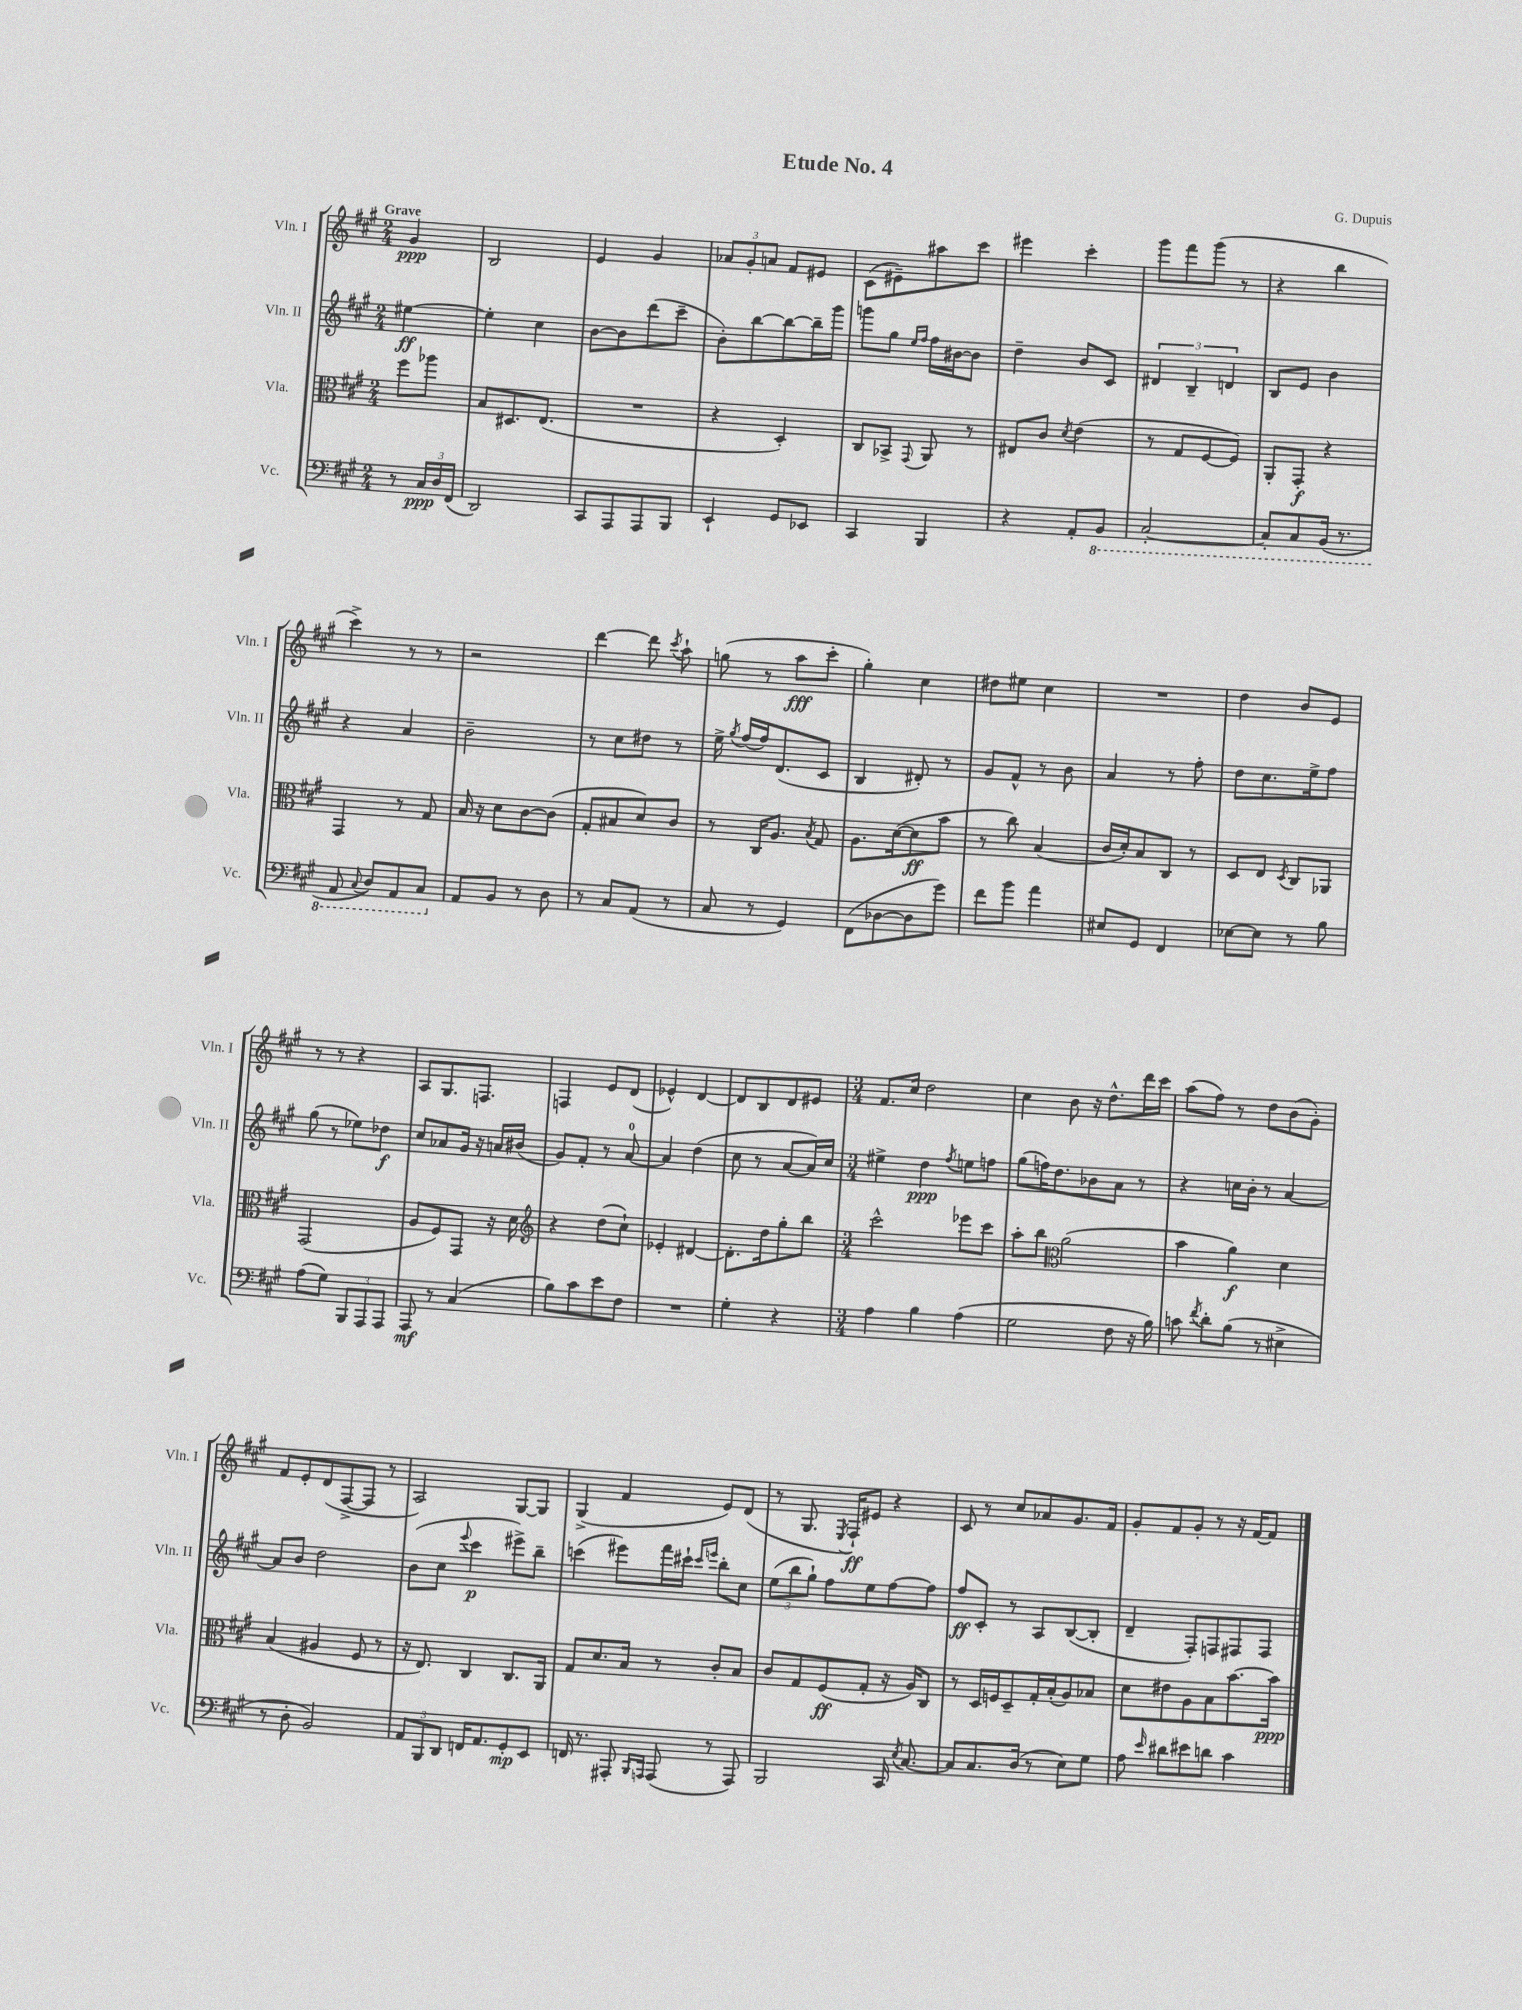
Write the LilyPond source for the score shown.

\header { title = "Etude No. 4" composer = "G. Dupuis" }
<<
\new StaffGroup <<
\new Staff = "s0" \with { instrumentName = "Vln. I" shortInstrumentName = "Vln. I" } {
    \clef treble \key a \major \numericTimeSignature \time 2/4 \partial 4 \tempo "Grave"
    \autoBeamOff gis'4\ppp |
    b2 |
    e'4 gis'4 |
    \tuplet 3/2 { aes'8[ gis'8-. a'8] } fis'8[ eis'8] |
    cis'8[( eis'8--) ais''8 cis'''8] |
    eis'''4 cis'''4-. |
    gis'''8[ fis'''8 gis'''8]( r8 |
    r4 b''4 |
    cis'''4->) r8 r8 |
    r2 |
    d'''4~ d'''8 \acciaccatura { cis'''8 } a''8-! |
    g''8( r8 a''8[\fff cis'''8]-. |
    gis''4-.) cis''4 |
    dis''8[ eis''8] cis''4 |
    R2 |
    d''4 b'8[ e'8] |
    r8 r8 r4 |
    a8[ gis8. f8.] |
    f4 e'8[ d'8]( |
    ees'4-^) d'4~ |
    d'8[ b8 d'8 eis'8] |
    \numericTimeSignature \time 3/4 fis'8.[ cis''16] d''2 |
    cis''4 b'8 r16 d''8.[-^ d'''16 cis'''16] |
    a''8[( fis''8]) r8 d''8[ b'8( gis'8]-.) |
    fis'8[ e'8-. d'8( fis8~-> fis8] r8 |
    a2) gis8[~ gis8] |
    gis4->( fis'4 e'8[) d'8]( |
    r8 gis8. \acciaccatura { e8 } fis16[-!\ff) eis'8] r4 |
    cis'8 r8 cis''8[ aes'8 gis'8. fis'16] |
    gis'8[-. fis'8 gis'8]-. r8 r16 fis'16[~ fis'8] \bar "|." |
}
\new Staff = "s1" \with { instrumentName = "Vln. II" shortInstrumentName = "Vln. II" } {
    \clef treble \key a \major \numericTimeSignature \time 2/4 \partial 4
    \autoBeamOff eis''4~\ff |
    eis''4-. cis''4 |
    b'8[~ b'8 d'''8( cis'''8]-- |
    b'8[-.) b''8~ b''8~ b''16-- gis'''16] |
    g'''8[ gis''8] \grace { e''16[ fis''16] } fis''16[ bis'16~ bis'8] |
    d''4-- b'8[ cis'8] |
    \tuplet 3/2 { dis'4 b4-- d'4 } |
    b8[ e'8] b'4 |
    r4 a'4 |
    b'2-- |
    r8 cis''8[ dis''8] r8 |
    e''16-> \acciaccatura { gis''8 } fis''16[( fis''16) d'8.( cis'8] |
    b4 dis'8-.) r8 |
    gis'8[ fis'8]-^ r8 b'8 |
    a'4 r8 fis''8-. |
    d''8[ cis''8. e''16-> fis''8] |
    gis''8( r8 ees''8[) des''8]\f |
    cis''8[ aes'8 gis'16] r16 a'16[ bis'16]( |
    gis'8[) fis'8]-. r8 a'8-0~ |
    a'4 d''4( |
    cis''8 r8 a'8[~ a'16) cis''16] |
    \numericTimeSignature \time 3/4 eis''4-> d''4\ppp \acciaccatura { fis''8 } e''8[ f''8] |
    gis''8[( f''16) d''8. bes'8 a'8] r8 |
    r4 c''16[ b'16]-. r8 a'4~ |
    a'8[ b'8] d''2 |
    b'8[( cis''8] \appoggiatura { e'''8 } cis'''4\p eis'''8[->) b''8]-- |
    c'''4( eis'''8[) fis'''16 cis'''16]-! \grace { cis'''16[ e'''16] } b''8[-. cis''8] |
    \tuplet 3/2 { e''8[( b''8 gis''8]-!) } fis''8[ e''8 fis''8~ fis''8] |
    fis''8[\ff cis'8]-. r8 a8[ b8~( b8]-. |
    d'4-- fis8[-.) f8 fis8 fis8] \bar "|." |
}
\new Staff = "s2" \with { instrumentName = "Vla." shortInstrumentName = "Vla." } {
    \clef alto \key a \major \numericTimeSignature \time 2/4 \partial 4
    \autoBeamOff fis''8[ aes''8] |
    b8[ dis8. e8.]( |
    R2 |
    r4 d4-.) |
    cis8[ bes,8]-> \appoggiatura { gis,8 } a,8 r8 |
    eis8[ cis'8] \acciaccatura { d'8 } e'4( |
    r8 gis8[ fis8~ fis8]) |
    a,8[-. gis,8]-.\f r4 |
    gis,4 r8 gis8 |
    b16 r16 d'8[ cis'8~ cis'8]( |
    gis8[-. bis8 d'8) cis'8] |
    r8 cis16[ a8.] \acciaccatura { b8 } gis8 |
    a8.[ d'16~( d'8\ff b'8] |
    r8 cis''8) b4( |
    cis'16[ d'16-.) b8 cis8] r8 |
    d8[ e8] \acciaccatura { d8 } cis8[ aes,8] |
    gis,2( |
    a8[ fis8) gis,8] r16 d'16 |
    \clef treble r4 d''8[( cis''8]-!) |
    ees'4-. dis'4~ |
    dis'8.[-. d''16 gis''8-. b''8] |
    \numericTimeSignature \time 3/4 cis'''2-^ ees'''8[ cis'''8] |
    a''8[-. b''8] \clef alto a'2( |
    b'4 a'4\f) d'4 |
    b4( ais4 fis8 r8 |
    r16 e8.) cis4 cis8.[ a,16] |
    gis8[ d'8. b16] r8 cis'8[-. b8] |
    cis'8[ gis8 fis8\ff( gis8]-. r16 a16[) cis8] |
    r8 d16[ f16 d8-- gis16-. b16-.( a8) bes8] |
    d'8[ eis'8 a8 b8 b'8.~ b'16]\ppp \bar "|." |
}
\new Staff = "s3" \with { instrumentName = "Vc." shortInstrumentName = "Vc." } {
    \clef bass \key a \major \numericTimeSignature \time 2/4 \partial 4
    \autoBeamOff r8 \tuplet 3/2 { cis16[\ppp d16 fis,16]( } |
    d,2) |
    cis,8[ a,,8 a,,8 b,,8] |
    e,4-! gis,8[ ees,8] |
    cis,4 b,,4 |
    r4 a,8[-. \ottava #-1 b,,8] |
    cis,2~-. |
    cis,8[-. cis,8 b,,16]( r8. |
    a,,8 \appoggiatura { cis,8 } d,8[) a,,8 cis,8] \ottava #0 |
    a,8[ b,8] r8 d8 |
    r8 cis8[ a,8]( r8 |
    cis8 r8 gis,4) |
    fis,8[( des8~ des8 gis'8]) |
    fis'8[ b'8] a'4 |
    eis8[ gis,8] fis,4 |
    ees8[~ ees8] r8 b8 |
    a8[( gis8]) \tuplet 3/2 { b,,8[ a,,8 a,,8] } |
    a,,8\mf r8 cis4( |
    b8[) cis'8 e'8 fis8] |
    R2 |
    gis4-. r4 |
    \numericTimeSignature \time 3/4 a4 b4 a4( |
    gis2 fis8 r16 b16) |
    c'8 \acciaccatura { fis'8 } d'8[-. b8]( r8 eis4-> |
    r8 d8-. b,2) |
    \tuplet 3/2 { a,8[ b,,8 d,8] } f,16[ a,8. gis,8-.\mp e,8] |
    f,16 r8. ais,,8-. \grace { b,,16[ a,,16] } a,,8( r8 a,,8) |
    b,,2 cis,16 \acciaccatura { e8 } cis8.~ |
    cis8[ cis8. d16]( r8 e8[) gis8] |
    a8 \grace { e'16 } dis'8[ eis'8 d'8] cis'4 \bar "|." |
}
>>
>>
\layout { \context { \Score \remove "Bar_number_engraver" } }
